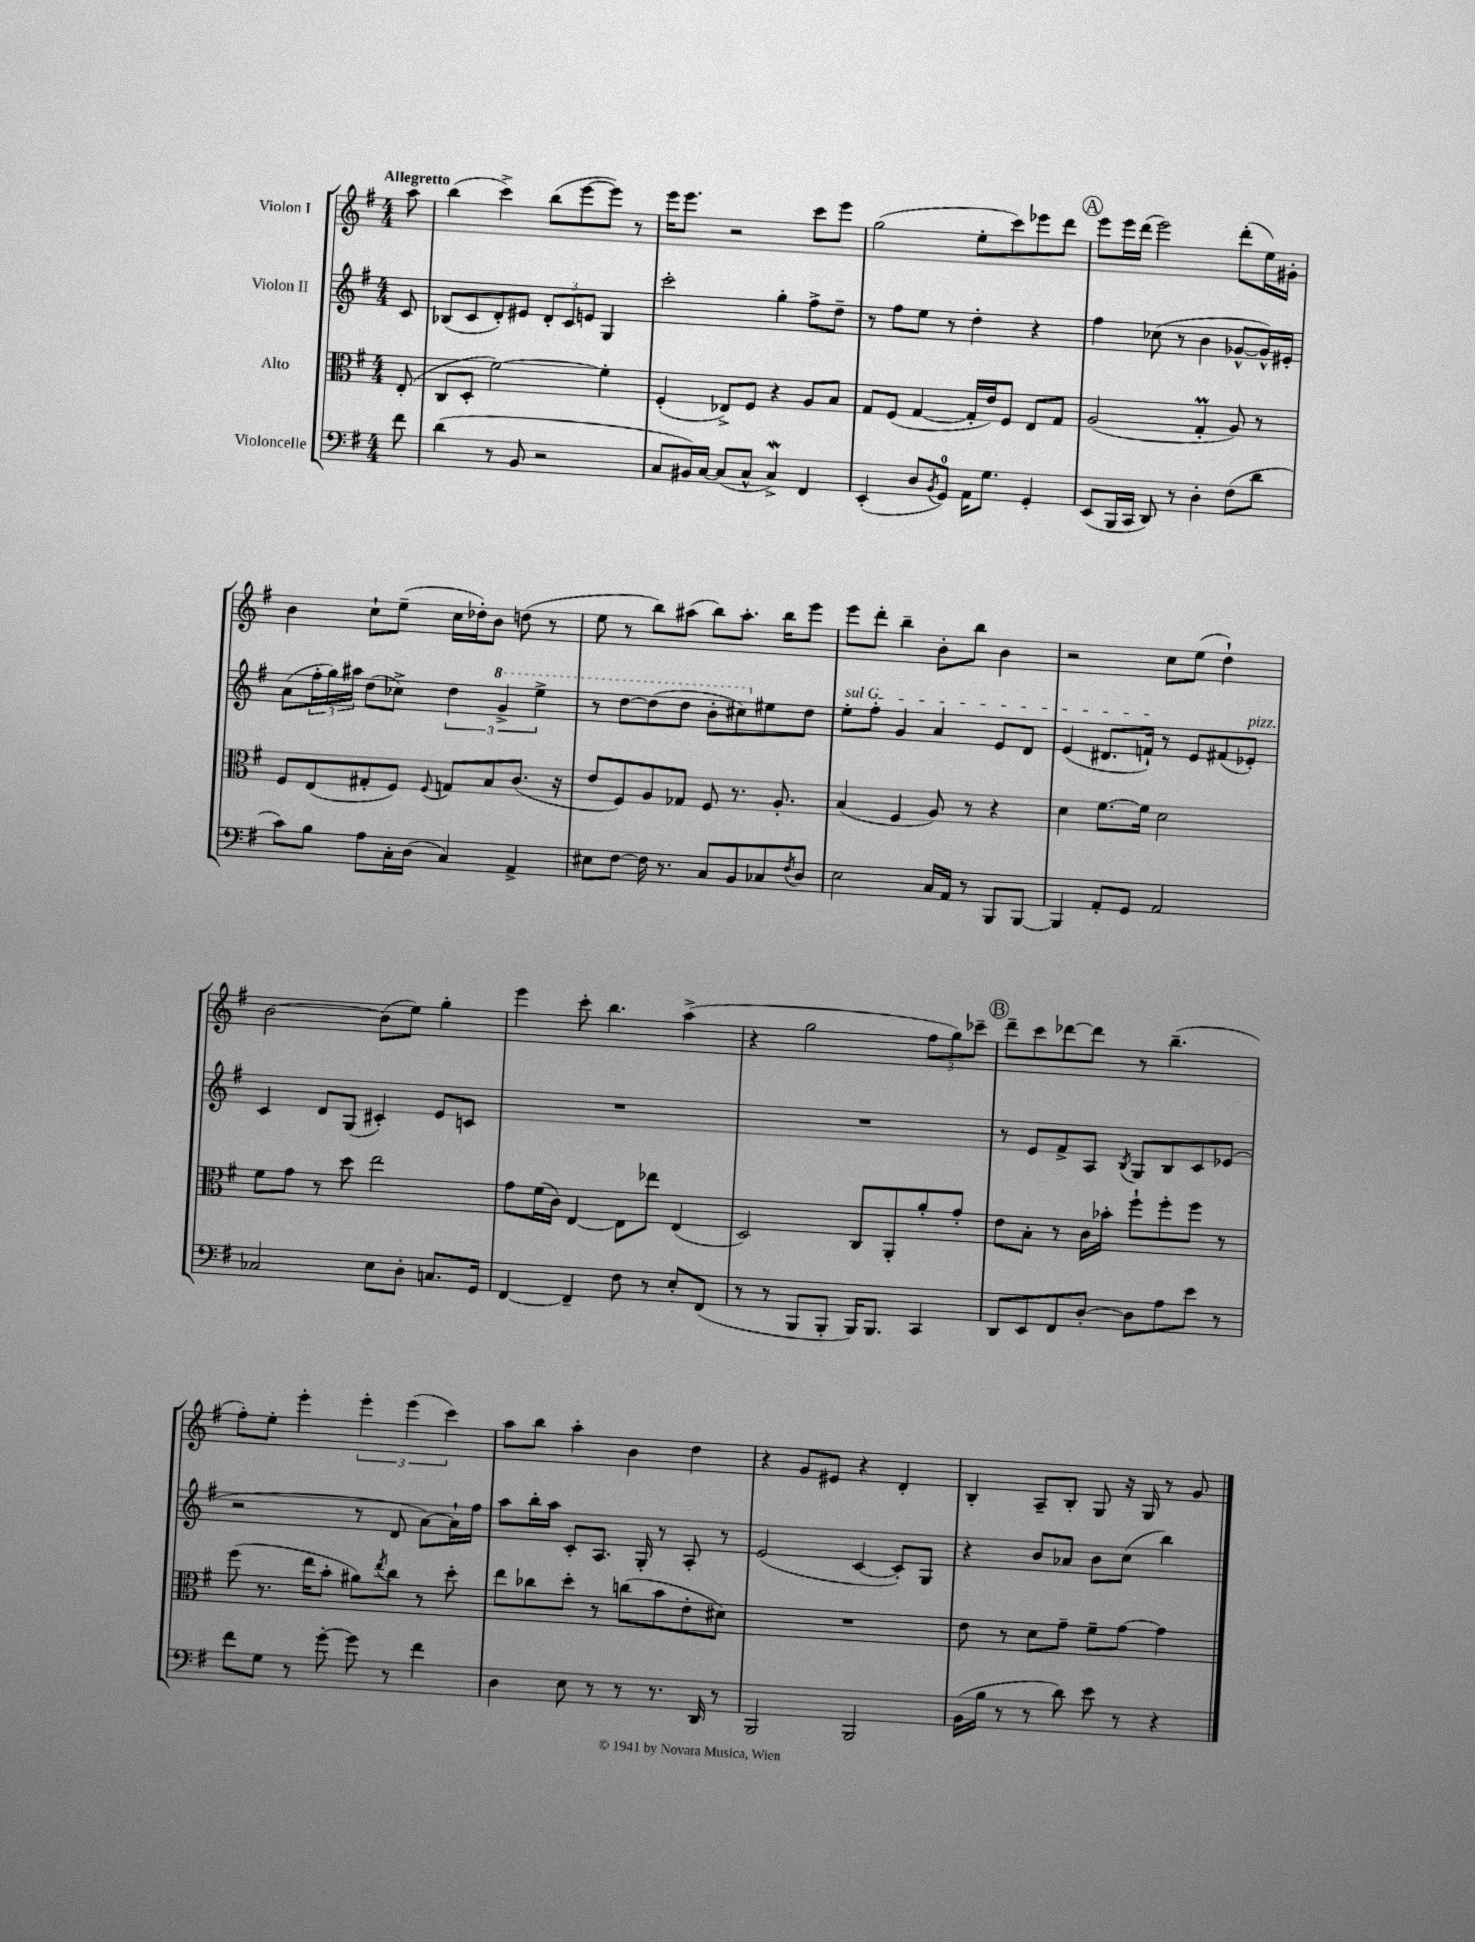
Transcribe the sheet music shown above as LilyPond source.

<<
\new StaffGroup <<
\new Staff = "s0" \with { instrumentName = "Violon I" } {
    \clef treble \key g \major \numericTimeSignature \time 4/4 \partial 8 \tempo "Allegretto"
    a''8 |
    b''4( c'''4->) b''8( e'''8~ e'''8) r8 |
    e'''16 e'''8. r2 c'''8 e'''8 |
    g''2( e''8-. c'''8) ees'''8 d'''8 |
    \mark \markup { \circle "A" } e'''8 e'''16 d'''16( e'''2) d'''8-.( e''16) gis'16-. |
    b'4 c''8-! e''8--( c''16 des''16-.) b'8 d''8( r8 |
    e''8 r8 b''8) ais''8( b''8) ais''8.-. b''16 e'''8 |
    e'''8 d'''8-. b''4-- b'8-. b''8 b'4 |
    r2 c''8 e''8( d''4-!) |
    b'2~ b'8( e''8) g''4-. |
    e'''4 c'''8-. b''4. a''4->( |
    r4 g''2 \tuplet 3/2 { fis''8 g''8) ces'''8-- } |
    \mark \markup { \circle "B" } d'''8-- c'''8 des'''8~ des'''8 r8 b''4.--( |
    fis''8-.) e''8-. e'''4-. \tuplet 3/2 { e'''4-. e'''4( c'''4) } |
    a''8 b''8 a''4-. b'4 d''4 |
    r4 g'8 eis'8 r4 d'4-. |
    b4-. a8-- b8-. g8 r16 g16 r8 g'8 \bar "|." |
}
\new Staff = "s1" \with { instrumentName = "Violon II" } {
    \clef treble \key g \major \numericTimeSignature \time 4/4 \partial 8
    c'8 |
    bes8( c'8 d'8-.) eis'8 \tuplet 3/2 { d'8-. c'8 e'8 } g4 |
    c'''2-. g''4-. fis''8-> d''8-- |
    r8 fis''8 e''8 r8 d''4-. r4 |
    \mark \markup { \circle "A" } fis''4 ces''8( r8 b'4 ges'8~-^ ges'16-^) eis'16-. |
    a'8( \tuplet 3/2 { fis''16-. g''16) ais''16 } d''8( ces''8->) \tuplet 3/2 { d''4 \ottava #1 g''4-> e'''4-> } |
    r8 d'''8~ d'''8( d'''8 b''8-. cis'''8) \ottava #0 eis''8 d''8 |
    \once \override TextSpanner.bound-details.left.text = \markup { \italic "sul G" } e''8-.\startTextSpan fis''8-. g'4 a'4 e'8 d'8 |
    e'4( dis'8. f'16-!\stopTextSpan) r8 e'8 fis'8( ees'8-.^\markup { \italic "pizz." }) |
    c'4 d'8 g8( cis'4-.) e'8 c'8 |
    R1 |
    R1 |
    \mark \markup { \circle "B" } r8 e'8 fis'8-> a8 \acciaccatura { b8 } g8 b8 c'8 ees'8( |
    r2 r8 d'8 a'8~) a'16-! fis''16 |
    a''8 b''16-. a''16 c'8-. a8. g16-. r8 a8-. r8 |
    e'2( c'4~ c'8-.) g8 |
    r4 b'8 aes'8 b'8 c''8( b''4) \bar "|." |
}
\new Staff = "s2" \with { instrumentName = "Alto" } {
    \clef alto \key g \major \numericTimeSignature \time 4/4 \partial 8
    e8-.( |
    c8 d8-. fis'2~) fis'4-. |
    fis4-.( ees8->) fis8 r4 a8 b8 |
    g8 fis8( g4~ g16-. e'16) fis8 e8 g8 |
    \mark \markup { \circle "A" } a2( g4-.\prall a8) r8 |
    fis8 e8( gis8-. fis8) \appoggiatura { fis8 } g8 b8 c'8.( r16 |
    e'8 fis8) a8 ges8 fis8 r8. a8.-. |
    b4( fis4 a8) r8 r4 |
    d'4 fis'8.~ fis'16 d'2 |
    fis'8 g'8 r8 d''8 e''2 |
    g'8 fis'16( c'16) e4~ e8 ees''8 e4( |
    d2) c8 a,8-. a'8-. g'8-. |
    \mark \markup { \circle "B" } e'8 b8-. r8 c'16 bes'16-. fis''8-! fis''8-. fis''8 r8 |
    fis''8( r8. e''16 b'8-. ais'8) \acciaccatura { e''8 } c''8 r8 d''8-. |
    e''8 ces''8 d''8-. r8 c''8( b'8 e'8-. dis'8) |
    R1 |
    e'8 r8 d'8 g'8-- fis'8-- g'8~ g'4 \bar "|." |
}
\new Staff = "s3" \with { instrumentName = "Violoncelle" } {
    \clef bass \key g \major \numericTimeSignature \time 4/4 \partial 8
    fis'8 |
    d'4( r8 b,8 r2 |
    c8 bis,16) c16~ c8( c8-^ c4->\mordent) fis,4 |
    e,4-.( d8 \acciaccatura { b,8 } g,8-0) a,16 g8. g,4-. |
    \mark \markup { \circle "A" } e,8( b,,16 c,16 d,8) r8 d4-. fis8( d'8 |
    c'8) b8 a8 c16-. d16( c4) a,4-> |
    eis8 fis8~ fis16 r8. c8 b,8 ces8 \acciaccatura { fis8 } d8 |
    e2 c16 a,16 r8 b,,8 b,,8~ |
    b,,4 a,8-. g,8 a,2 |
    ces2 e8 d8-. c8. g,16 |
    fis,4~ fis,4-- fis8 r8 e8-. fis,8( |
    r8 r8 b,,8 b,,8-. b,,16) b,,8. c,4 |
    \mark \markup { \circle "B" } d,8 e,8 fis,8 d8~-. d8 a8 e'8 r8 |
    fis'8 g8 r8 g'8~-. g'8 r8 fis'4 |
    d4 e8 r8 r8 r8. d,16 r8 |
    b,,2 b,,2 |
    b,16( b16 r8 r8 d'8) e'8 r8 r4 \bar "|." |
}
>>
>>
\layout { \context { \Score \remove "Bar_number_engraver" } }
